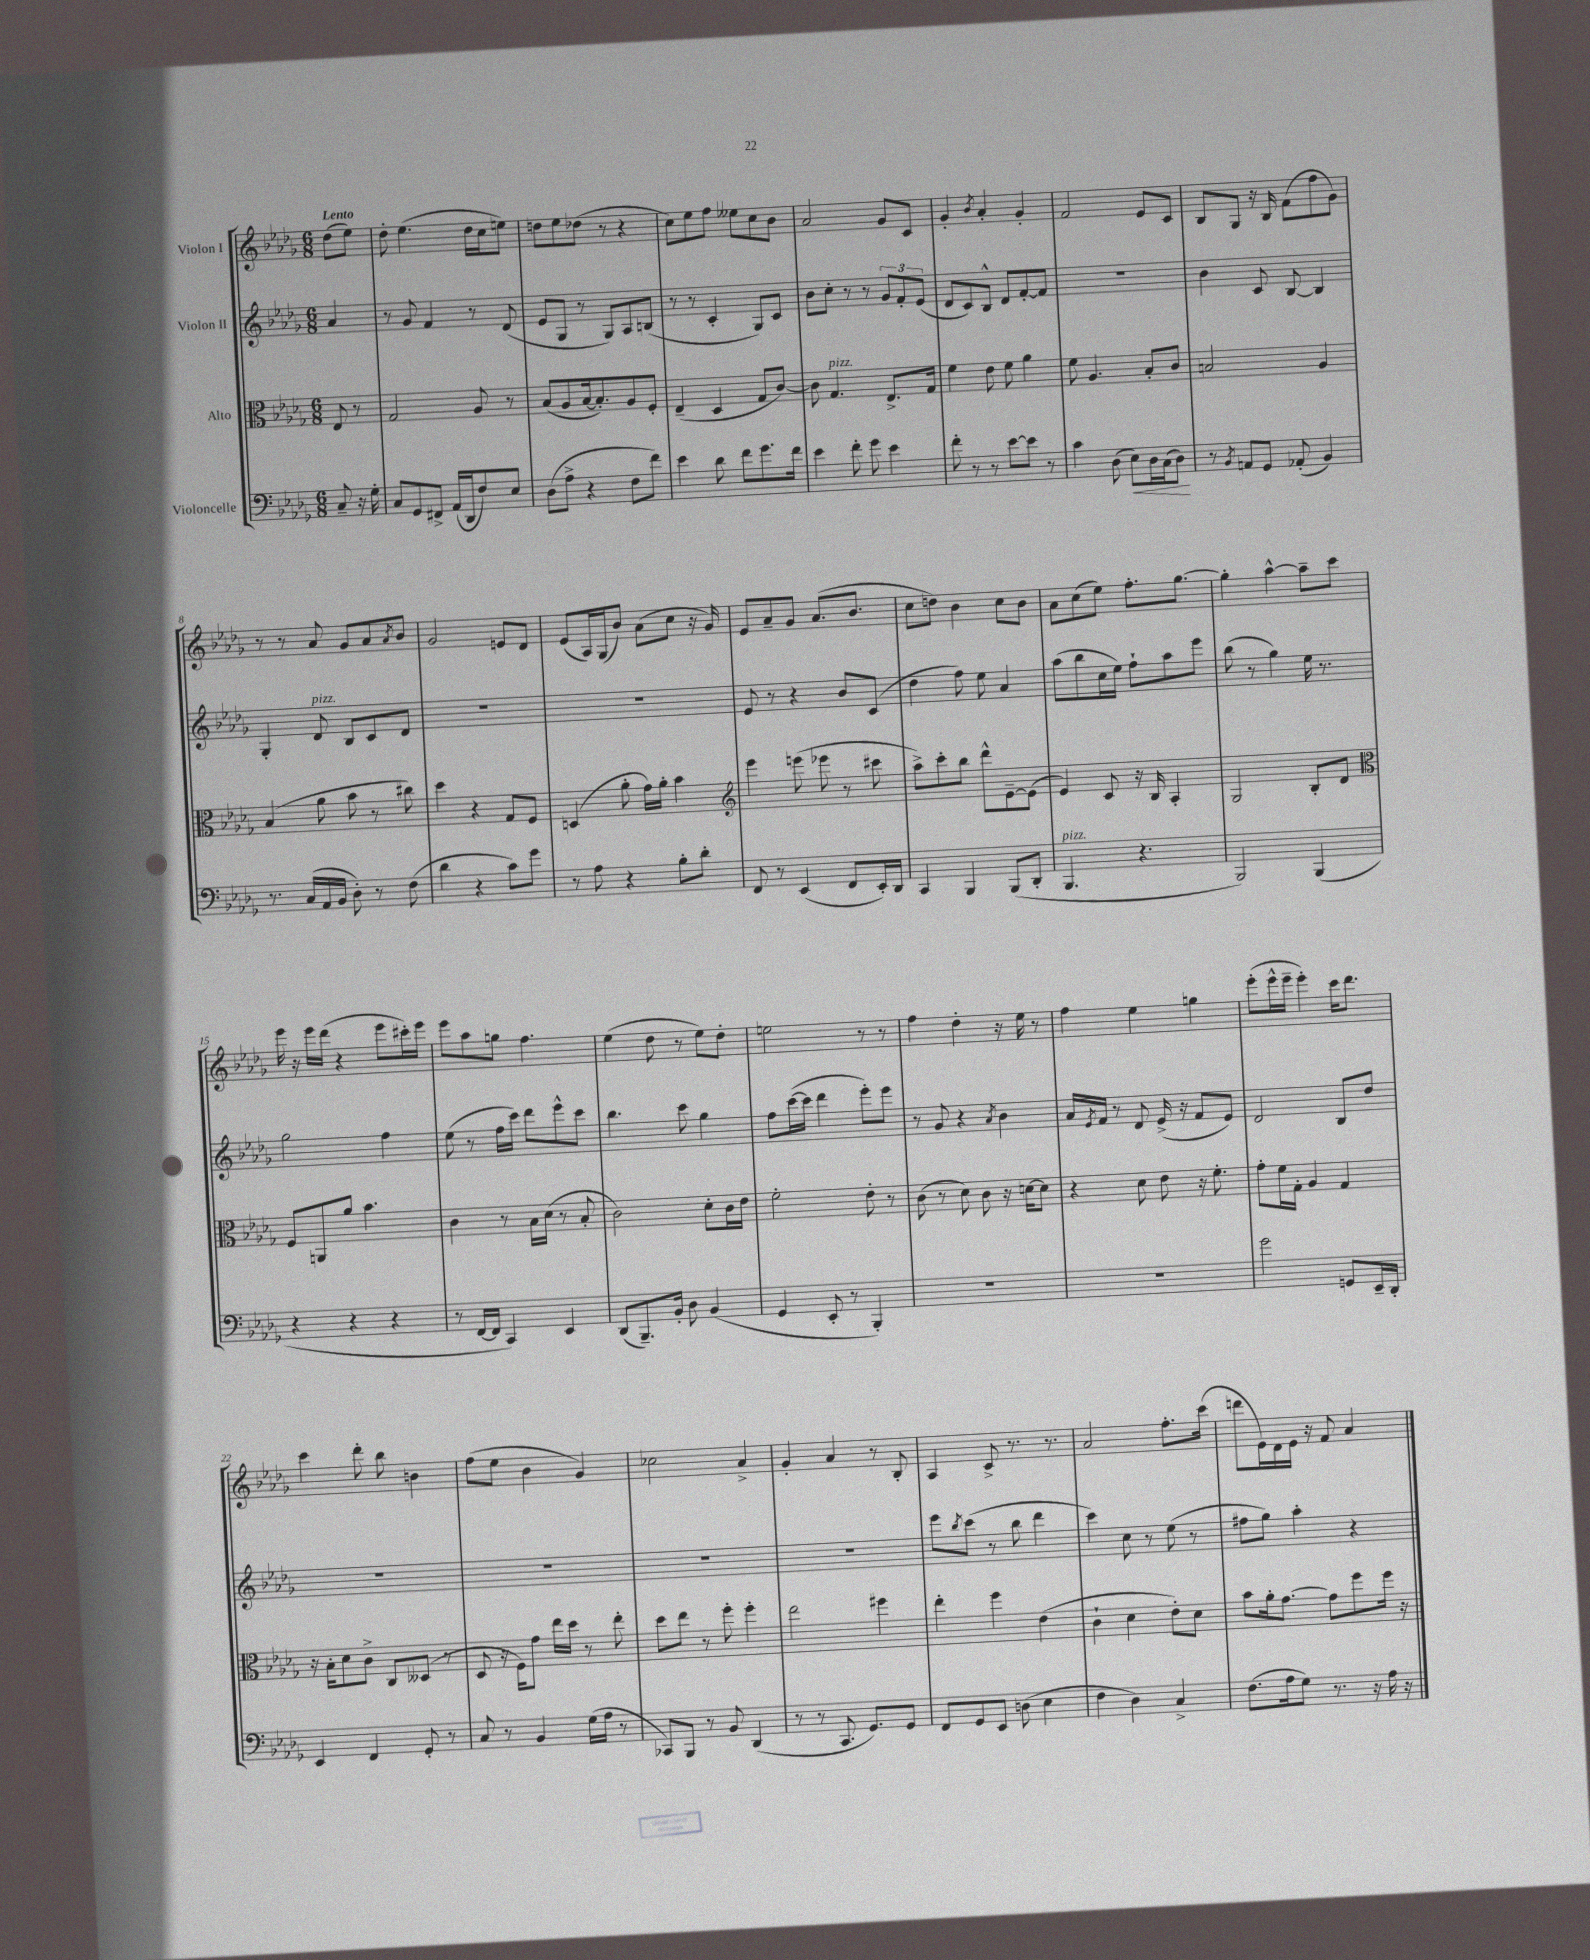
<<
\new StaffGroup <<
\new Staff = "s0" \with { instrumentName = "Violon I" } {
    \clef treble \key des \major \numericTimeSignature \time 6/8 \partial 4 \tempo "Lento"
    des''8( ees''8) |
    des''8-. ees''4.( des''16 c''16 e''8) |
    d''8 ees''8 des''8( r8 r4 |
    c''8) ees''8 f''8 eeses''8 c''8 bes'8 |
    aes'2 ges'8 c'8 |
    ges'4-. \acciaccatura { bes'8 } aes'4-. ges'4-. |
    f'2 ees'8 c'8 |
    bes8 ges8 r16 bes16 f'8( f''8 ges'8) |
    r8 r8 aes'8 ges'8 aes'8 \acciaccatura { aes'8 } bes'8 |
    ges'2 e'8 des'8 |
    ees'8( aes16) ges16( bes'8) aes'8( c''8 r16 ges'16) |
    ees'8 aes'8-- ges'8 aes'8.( bes'8. |
    c''8 d''8) bes'4 c''8 bes'8 |
    aes'8 c''8( ees''8) f''8.-. ges''8.~ |
    ges''4-. aes''4~-^ aes''8-- c'''8 |
    ees'''16 r16 ees'''16 des'''16( r4 ees'''8 cis'''16-.) ees'''16 |
    ees'''8 aes''8 g''8 f''4. |
    ees''4( des''8 r8 ees''8) des''8-. |
    e''2 r8 r8 |
    f''4 des''4-. r16 ees''16 r8 |
    f''4 ees''4 g''4 |
    ees'''8-.( ees'''16-^ ees'''16-- ees'''4-.) c'''16 des'''8. |
    c'''4 des'''8-. bes''8 b'4 |
    f''8( ees''8 bes'4 ges'4) |
    ces''2 aes'4-> |
    ges'4-. aes'4 r8 bes8-. |
    aes4 c'8-> r8. r8. |
    aes'2 f''8.-. c'''16( |
    d'''8 ees'16) des'16 ees'16 r16 f'8 aes'4 \bar "|." |
}
\new Staff = "s1" \with { instrumentName = "Violon II" } {
    \clef treble \key des \major \numericTimeSignature \time 6/8 \partial 4
    aes'4 |
    r8 ges'8 f'4 r8 des'8( |
    ees'8 ges8 r8 ges8) aes8 b8( |
    r8 r8 c'4-. ges8) c'8 |
    bes'8 c''8-. r8 r8 \tuplet 3/2 { ges'8 f'8-. ees'8( } |
    des'8 c'8) bes8-^ des'8 f'8~-. f'8 |
    R2. |
    bes'4 c'8 bes8~ bes4 |
    ges4-. des'8^\markup { \italic "pizz." } bes8 c'8 des'8 |
    R2. |
    R2. |
    ees'8 r8 r4 bes'8 c'8( |
    des''4 f''8) ees''8 aes'4 |
    aes''8( bes''8 c''16 ees''16) f''8-! aes''8 ees'''8 |
    bes''8( r8 ges''4) ees''16 r8. |
    ges''2 f''4 |
    ees''8( r8 f''16 c'''16) des'''8 ees'''8-^ c'''8 |
    bes''4. c'''8 ges''4 |
    f''8 c'''16~( c'''16 des'''4 ees'''8-.) ees'''8 |
    r8 ges'8 r4 \acciaccatura { aes'8 } bes'4 |
    aes'16 \acciaccatura { ees'8 } f'16 r8 des'8 ees'16->( r16 f'8 ees'8) |
    des'2 bes8 des''8 |
    R2. |
    R2. |
    R2. |
    R2. |
    ees'''8 \acciaccatura { bes''8 } c'''8( r8 bes''8 des'''4 |
    c'''4) c''8 r8 ees''8( r8 |
    fis''8 ges''8) aes''4-. r4 \bar "|." |
}
\new Staff = "s2" \with { instrumentName = "Alto" } {
    \clef alto \key des \major \numericTimeSignature \time 6/8 \partial 4
    ees8 r8 |
    ges2 aes8 r8 |
    bes8( aes8 bes16~ bes8.-.) aes8 f8-. |
    ees4--( des4 ges8 c'8~) |
    c'8 ges4.^\markup { \italic "pizz." } ees8.-> ges16 |
    f'4 ees'8 f'8 aes'4 |
    f'8 aes4. bes8-. c'8 |
    b2 aes4 |
    bes4( aes'8 bes'8 r8 cis''8) |
    des''4 r4 ges8 f8 |
    d4( aes'8-. ges'16) aes'16-. bes'4 |
    \clef treble ees'''4 e'''8( ees'''8 r8 cis'''8 |
    aes''8->) c'''8-. bes''8 des'''8-^ ees'8~-- ees'8( |
    ees'4) c'8 r16 bes16 aes4-. |
    ges2 bes8-. des'8 |
    \clef alto f8 a,8 aes'8 bes'4. |
    c'4 r8 bes16 des'16( r8 bes8-. |
    c'2) des'8-. c'16 ees'16 |
    f'2-. ees'8-. r8 |
    c'8( r8 des'8) c'8 r16 d'16~ d'8 |
    r4 des'8 ees'8 r16 f'8.-. |
    ges'8-. f'16 ges16-. aes4 ges4 |
    r16 bes16-. des'8 c'8-> c8 deses8( r8 |
    des8 r16 f16) ges'8 ees''16 des''16 r8 ees''8-. |
    des''8 ees''8 r8 f''8-. f''4-. |
    ees''2 fis''4 |
    ees''4-. f''4 ees'4( |
    c'4-! des'4 ees'8-.) des'8 |
    bes'8 aes'16-. ges'8.~ ges'8 f''8 f''16 r16 \bar "|." |
}
\new Staff = "s3" \with { instrumentName = "Violoncelle" } {
    \clef bass \key des \major \numericTimeSignature \time 6/8 \partial 4
    c8-- r16 ges16-. |
    c8 ges,8 fis,8-> aes,16( des,16 f8) ees8 |
    des8( aes8-> r4 f8 f'8) |
    ees'4 des'8 f'8 ges'8. f'16 |
    ees'4 f'8-. ges'8 ees'4 |
    f'8-. r8 r8 ees'8~ ees'8 r8 |
    c'4 des8( ees8\<) des16 c16( des8\!) |
    r8 \acciaccatura { bes,8 } a,8 ges,8 aes,8-.( bes,4) |
    r8. c16( aes,16 bes,16 des8-.) r8 f8( |
    des'4 r4 c'8) ges'8 |
    r8 aes8 r4 bes8-. des'8-. |
    f,8 r8 ees,4( f,8 ees,16-.) des,16 |
    c,4 bes,,4 bes,,8( des,8-. |
    bes,,4.^\markup { \italic "pizz." } r4. |
    bes,,2) bes,,4( |
    r4 r4 r4 |
    r8 f,16~ f,16 c,4) ees,4 |
    des,8( bes,,8.--) bes,16-. des8 bes,4( |
    ges,4 ees,8-. r8 bes,,4-.) |
    R2. |
    R2. |
    ges'2 g,8 ees,16-- des,16-. |
    ees,4 f,4 ges,8-. r8 |
    c8 r8 bes,4 ges16( aes16 r8 |
    ces,8) bes,,8 r8 bes,8 des,4( |
    r8 r8 c,8. ges,8.) ges,8 |
    f,8 ges,8 ees,8 d8( ees4 |
    f4 des4) c4-> |
    f8.( aes16 ges8) r8. r16 aes16 r16 \bar "|." |
}
>>
>>
